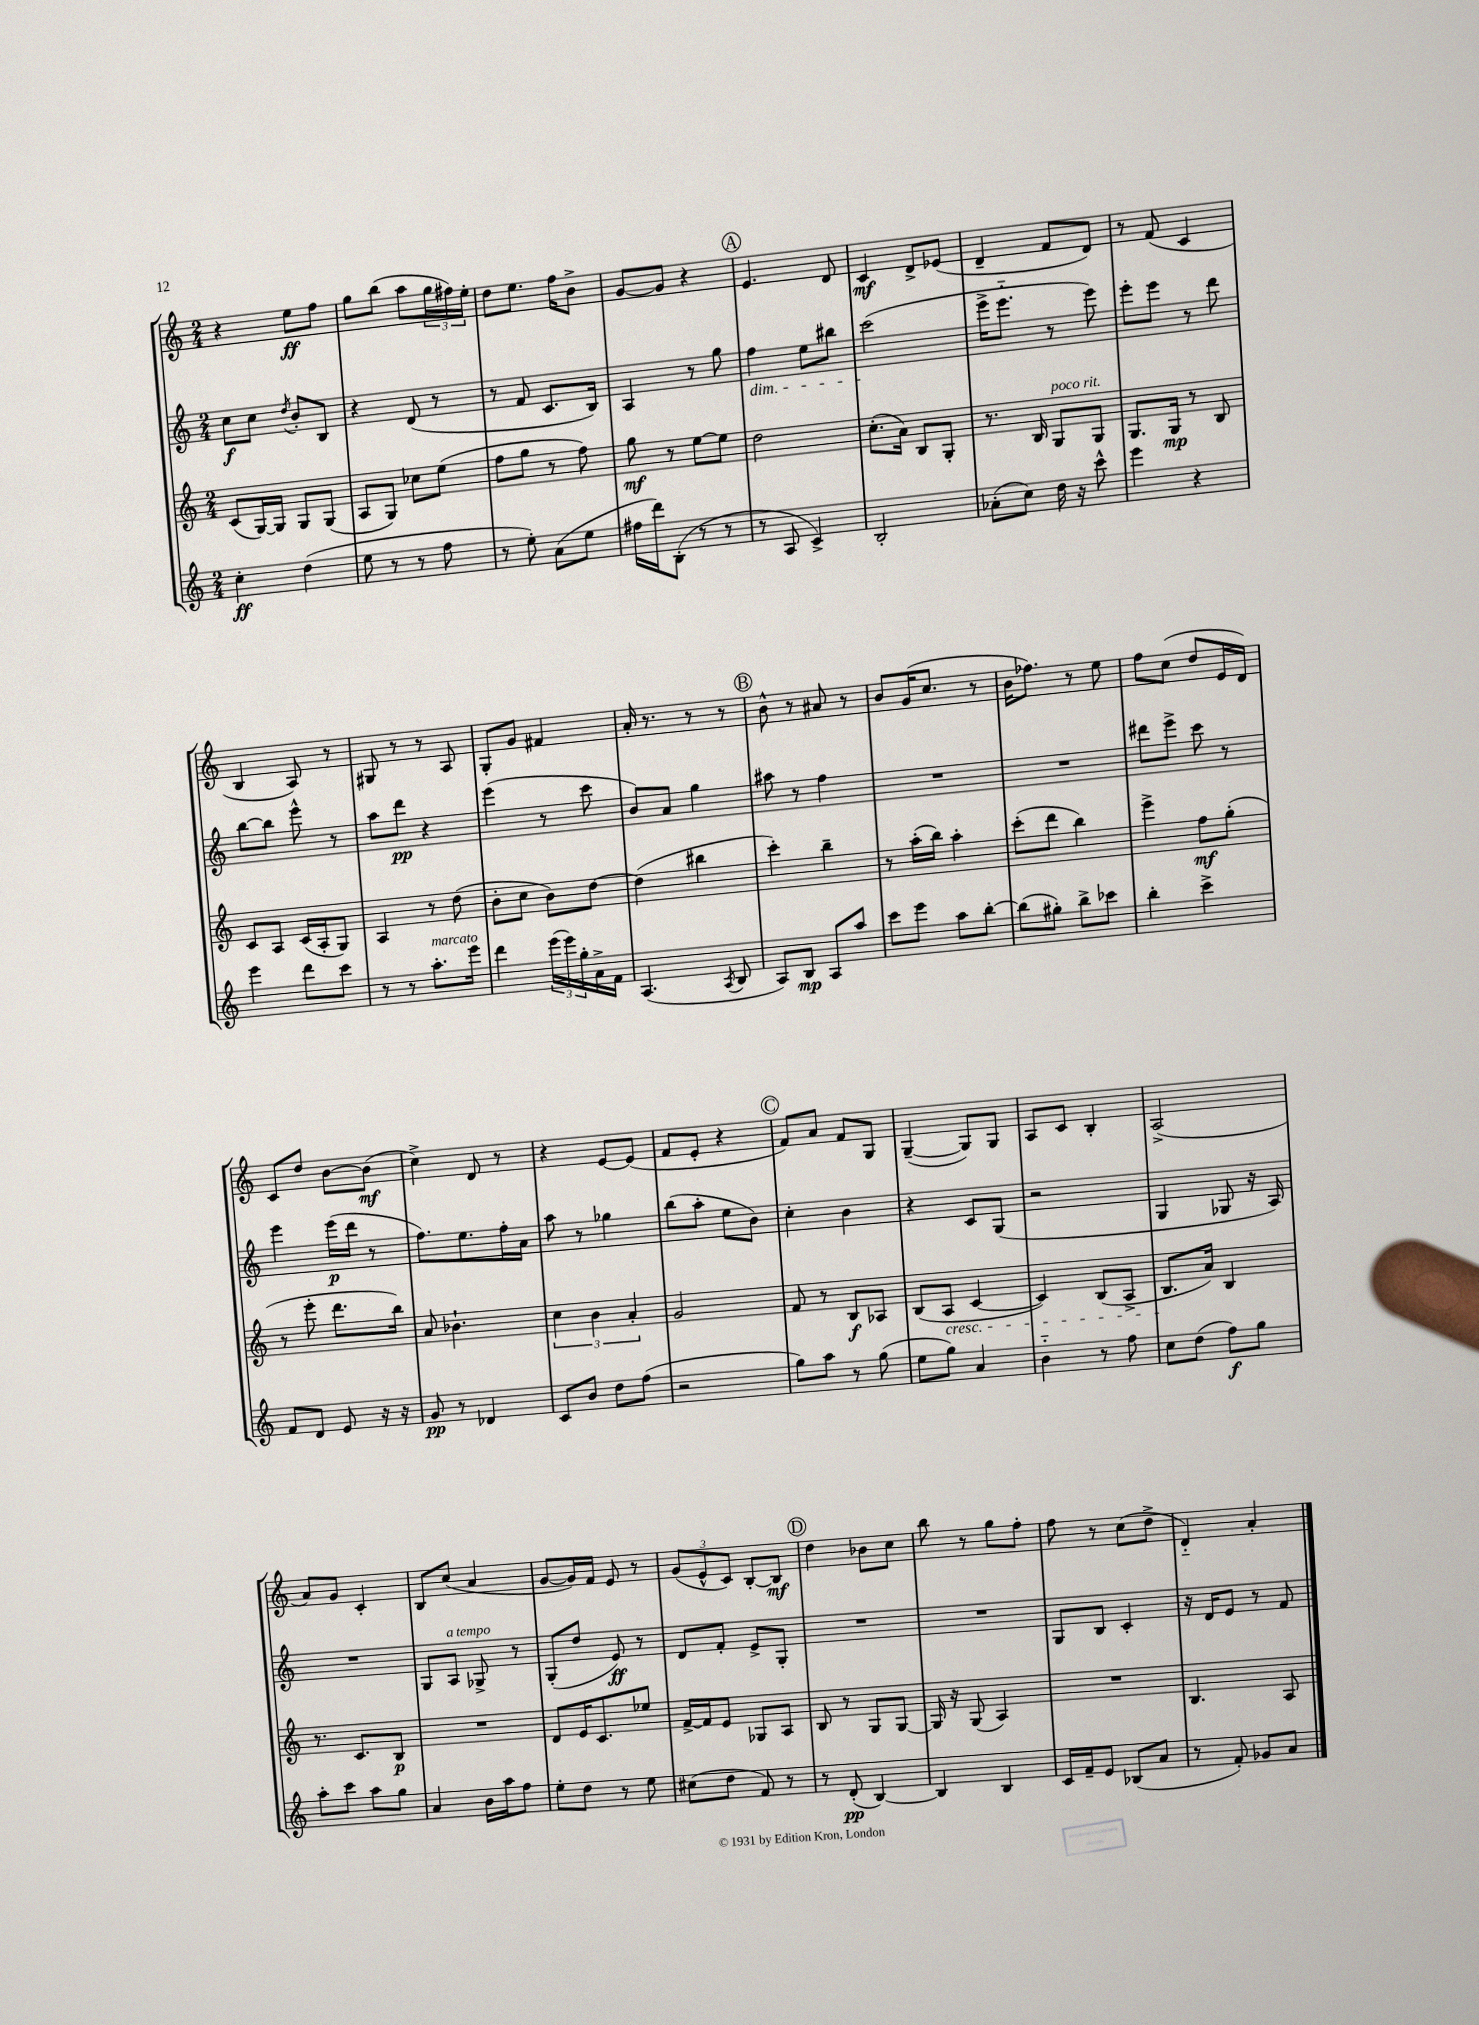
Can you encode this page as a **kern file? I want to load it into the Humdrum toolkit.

**kern	**kern	**kern	**kern
*staff4	*staff3	*staff2	*staff1
*clefG2	*clefG2	*clefG2	*clefG2
*k[]	*k[]	*k[]	*k[]
*M2/4	*M2/4	*M2/4	*M2/4
4cc'	(8c	8cc	4r
.	[16G)	8cc	.
.	16G]	.	.
.	.	8qdd	.
(4dd	8G	8b'	8ee
.	(8G	8B	8ff
=	=	=	=
8ee	8A	4r	8gg
8r	8G)	.	(8bb
8r	8cc-	(8d	8aa
8ff	(8ee	8r	24gg
.	.	.	24ff#)
.	.	.	24ee'
=	=	=	=
8r	8ff	8r	8dd
8ee')	8gg	8f	8.ee
(8a	8r	8.c	.
.	.	.	16ff
8ee	8ff)	.	8b^
.	.	16B)	.
=	=	=	=
16ff#	8gg	4A	[8g
16ddd)	.	.	.
(8B'	8r	.	8g]
8r	[8ee	8r	4r
8r	8ee]	8gg	.
=	=	=	=
8r	2dd	4ff	4.e
8A	.	.	.
4c^)	.	8ee	.
.	.	8bb#	8d
=	=	=	=
2B'	(8.cc'	(2ccc	4c
.	16a)	.	.
.	8B	.	8d^
.	8G'	.	(8e-
=	=	=	=
(8a-'	8.r	16eee^	4d~
.	.	8.eee'~	.
8cc)	.	.	.
.	16B	.	.
16dd	8G	8r	8f
16r	.	.	.
8ccc^^	8G	8eee)	8d)
=	=	=	=
4eee	8.G	8eee'	8r
.	.	8eee	(8f
.	16G	.	.
4r	8r	8r	4c
.	8B	8ddd	.
=	=	=	=
4eee	8c	[8bb	4B
.	8A	8bb]	.
8ddd	(16c	8eee^^	8A)
.	16A'	.	.
8ccc	8G)	8r	8r
=	=	=	=
8r	4A	8aa	8G#
8r	.	8ddd	8r
8.aa'	8r	4r	8r
.	(8dd	.	8A
16eee	.	.	.
=	=	=	=
4ddd	8b'	(4eee	8G'
.	8cc	.	8g
(24eee	8b)	8r	4f#
24eee)	.	.	.
24gg'	.	.	.
16a^	[8dd	8ccc	.
16f	.	.	.
=	=	=	=
(4.A	(4dd]	8b)	16a'
.	.	.	8.r
.	.	8a	.
.	4bb#	4gg	8r
8qA	.	.	.
8B	.	.	8r
=	=	=	=
8A)	4ccc')	8aa#	8b^^
8B	.	8r	8r
8A	4bb~	4ff	8a#
8aa	.	.	8r
=	=	=	=
8ccc	8r	2r	8b
8eee	(16aa'	.	(16g
.	16bb)	.	8.cc
8aa	4aa'	.	.
[8bb'	.	.	8r
=	=	=	=
(8bb]	(8ccc'	2r	16b
.	.	.	8.ff-)
8gg#')	8ddd	.	.
8bb^	4bb)	.	8r
8ccc-	.	.	8ee
=	=	=	=
4bb'	4eee^	8ddd#	8ff
.	.	8eee^	(8cc
4ccc^	8ff	8ccc	8dd
.	(8gg'	8r	16e
.	.	.	16d)
=	=	=	=
8f	8r	4eee	8c
8d	8eee'	.	8dd
8e	8.ddd	(16eee	[8b
.	.	16ddd	.
16r	.	8r	(8b]
16r	16bb)	.	.
=	=	=	=
8g	8a	8.ff)	4cc^)
8r	4.b-`	.	.
.	.	8.ee	.
4d-	.	.	8d
.	.	16ff'	8r
.	.	16a	.
=	=	=	=
8c	6cc	8aa	4r
8b	.	8r	.
.	6b	.	.
8dd	.	4gg-	[8e
.	6a'	.	.
(8ff	.	.	(8e]
=	=	=	=
2r	2g	(8bb	8f
.	.	8aa'	8e'
.	.	8ee	4r
.	.	8b)	.
=	=	=	=
8gg)	8f	4cc'	8f)
8aa	8r	.	8a
8r	8B	4b	8f
(8gg	8A-	.	8G
=	=	=	=
8ee	(8B	4r	([4G~
8gg)	8A	.	.
4a	[4c	8c	8G])
.	.	(8G	8G
=	=	=	=
4b'~	4c])	2r	8A
.	.	.	8c
8r	(8B	.	4B'
8ff	8A^	.	.
=	=	=	=
8cc	8.B	4G	(2A^
(8dd	.	.	.
.	16a)	.	.
8ff)	4B	8G-	.
8gg	.	16r	.
.	.	16A)	.
=	=	=	=
8aa'	8.r	2r	8a)
8ccc	.	.	8g
.	8.c	.	.
8aa	.	.	4c'
8gg	8B	.	.
=	=	=	=
4a	2r	8G	8B
.	.	8A	(8cc
16b	.	8G-^	4a
16aa	.	.	.
8ff	.	8r	.
=	=	=	=
8ee'	8d	(8G'	[8g
8dd	16e	8dd	16g])
.	8.c	.	16f
8r	.	8e)	8e
8ee	8ee-	8r	8r
=	=	=	=
(8cc#	[16f^	8d	(12g
.	16f]	.	.
.	.	.	12e^^
8dd	8e	8f'	.
.	.	.	12c)
8f)	8G-	8e^	[8B'
8r	8A	8G'	8B]
=	=	=	=
8r	8B	2r	4dd
(8d'	8r	.	.
[4B)	8G	.	8b-
.	[8G	.	8cc
=	=	=	=
4B]	16G]	2r	8bb
.	16r	.	.
.	(8G	.	8r
4B	4A)	.	8gg
.	.	.	8ff'
=	=	=	=
16c	2r	8G	8ff
16f~	.	.	.
8e	.	8B	8r
(8B-	.	4c'	(8cc
8a	.	.	8dd^
=	=	=	=
8r	4.B	16r	4d'~)
.	.	16d	.
8f')	.	8e	.
8g-	.	8r	4a'
8a	8A	8f	.
==	==	==	==
*-	*-	*-	*-
